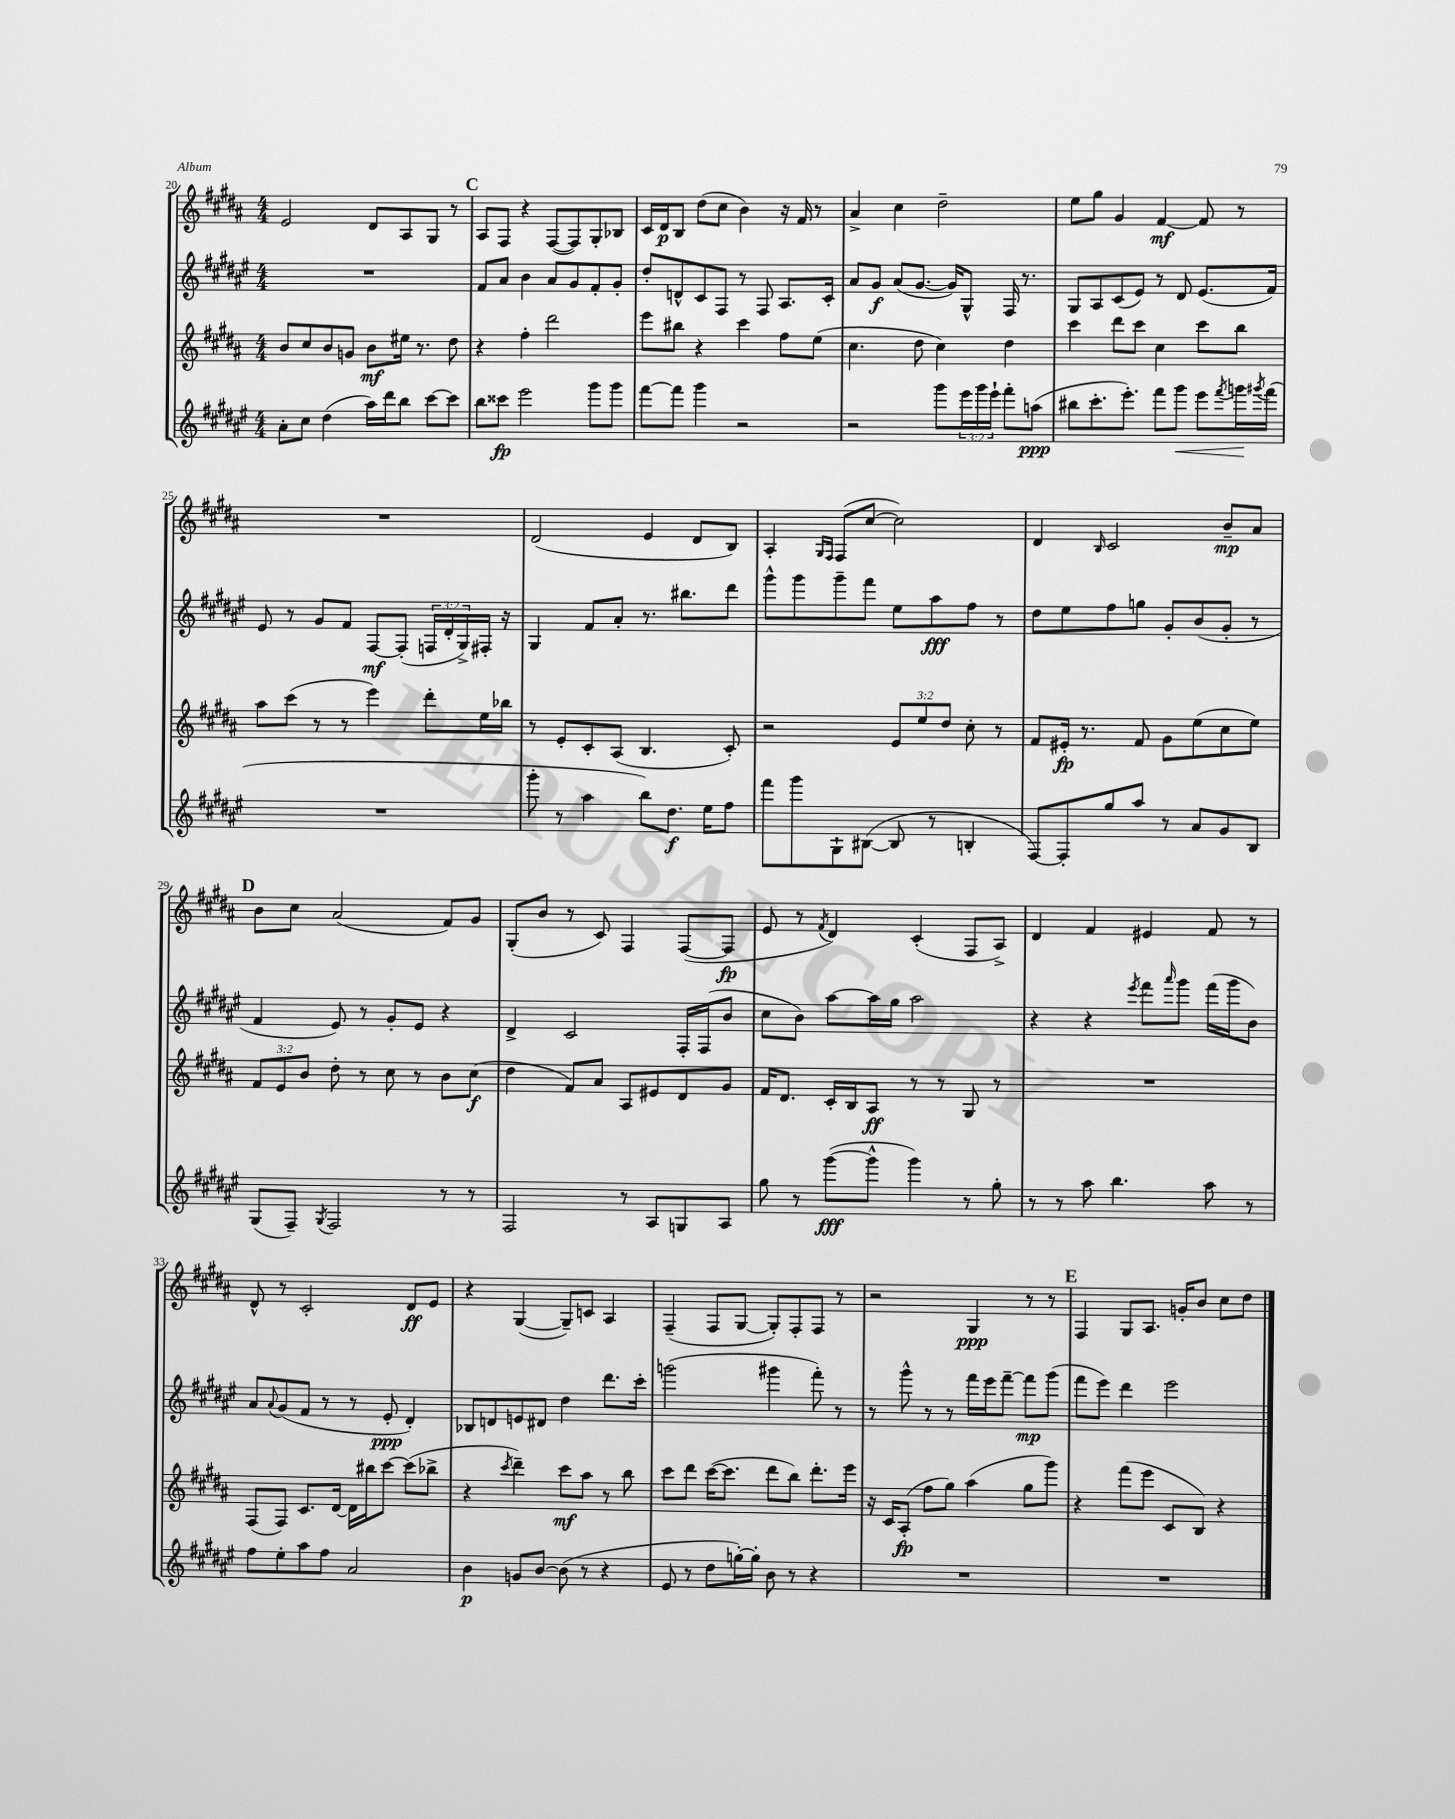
<<
\new StaffGroup <<
\new Staff = "s0" {
    \clef treble \key b \major \numericTimeSignature \time 4/4
    e'2 dis'8 ais8 gis8 r8 |
    \mark \markup { \bold "C" } ais8 fis8 r4 fis8~( fis8) gis8-. bes8 |
    cis'16 dis'16\p b8 dis''8( cis''8 b'4) r16 fis'16 r8 |
    ais'4-> cis''4 dis''2-- |
    e''8 gis''8 gis'4 fis'4~\mf fis'8 r8 |
    R1 |
    dis'2( e'4 dis'8 b8) |
    ais4-. \grace { gis16 fis16 } fis8( cis''8~ cis''2) |
    dis'4 \grace { b16 } cis'2 b'8--\mp ais'8 |
    \mark \markup { \bold "D" } b'8 cis''8 ais'2( fis'8) gis'8 |
    gis8-.( b'8 r8 cis'8) fis4 fis8~( fis8\fp |
    e'8 r8 \acciaccatura { fis'8 } dis'4) cis'4-.( fis8 ais8->) |
    dis'4 fis'4 eis'4 fis'8 r8 |
    dis'8-^ r8 cis'2-. dis'8\ff e'8 |
    r4 gis4~( gis8--) c'8 ais4 |
    fis4--( fis8 gis8~ gis8-.) fis8-. fis8 r8 |
    r2 gis4\ppp r8 r8 |
    \mark \markup { \bold "E" } fis4 gis8 ais8. g'16-. b'8 cis''8 dis''8 \bar "|." |
}
\new Staff = "s1" {
    \clef treble \key fis \major \numericTimeSignature \time 4/4 \override Staff.TupletNumber.text = #tuplet-number::calc-fraction-text
    R1 |
    \mark \markup { \bold "C" } fis'8 ais'8 b'4 ais'8 gis'8 fis'8-. gis'8-. |
    dis''8-. d'8-^ cis'8 fis8 r8 fis8 ais8. cis'16-. |
    ais'8 gis'8\f ais'8( gis'8.~ gis'16) gis8-^ fis16 r8. |
    gis8 ais8 cis'8( eis'8) r8 dis'8 eis'8.( fis'16) |
    eis'8 r8 gis'8 fis'8 fis8~\mf fis8-.( \tuplet 3/2 { f16 dis'16-. gis16->) } fis16-. r16 |
    gis4 fis'8 ais'8-. r8. bis''8. dis'''8 |
    gis'''8-^ gis'''8 gis'''8-- fis'''8 eis''8 ais''8\fff fis''8 r8 |
    dis''8 eis''8 fis''8 g''8 gis'8-. b'8( gis'8-. r8 |
    \mark \markup { \bold "D" } fis'4 eis'8) r8 gis'8-. eis'8 r4 |
    dis'4-> cis'2 fis16-. fis16( b'8 |
    cis''8 b'8) ais''8~ ais''16 gis''16 ais''2 |
    r4 r4 \acciaccatura { eis'''8 } fis'''8 \grace { ais'''16 } gis'''8 fis'''16( gis'''16 b'8) |
    ais'8 \appoggiatura { ais'8 } gis'8( fis'8 r8 r8 eis'8-.\ppp dis'4-.) |
    bes8 d'8 e'8 dis'8 dis''4 dis'''8. cis'''16-. |
    g'''2( gis'''4 fis'''8-.) r8 |
    r8 gis'''8-^ r8 r8 fis'''16 eis'''16 fis'''8~-- fis'''8\mp gis'''8( |
    \mark \markup { \bold "E" } fis'''8 eis'''8) dis'''4 eis'''2 \bar "|." |
}
\new Staff = "s2" {
    \clef treble \key b \major \numericTimeSignature \time 4/4 \override Staff.TupletNumber.text = #tuplet-number::calc-fraction-text
    b'8 cis''8 b'8 g'8 b'8\mf eis''16 r8. dis''8 |
    \mark \markup { \bold "C" } r4 fis''4-. dis'''2 |
    e'''8 bis''8 r4 cis'''4 fis''8 e''8( |
    cis''4. dis''8 cis''4) dis''4 |
    cis'''4 dis'''8 cis'''8 cis''4 cis'''8 b''8 |
    ais''8 cis'''8( r8 r8 e'''4) dis'''8-. e''16 bes''16 |
    r8 e'8-. cis'8-. ais8( b4. cis'8-.) |
    r2 \tuplet 3/2 { e'8 e''8 dis''8 } cis''8-. r8 |
    fis'8 eis'16-.\fp r8. fis'8 gis'8 e''8( cis''8 e''8) |
    \mark \markup { \bold "D" } \tuplet 3/2 { fis'8 e'8 b'8 } dis''8-. r8 cis''8 r8 b'8 cis''8\f( |
    dis''4 fis'8) ais'8 ais8 eis'8 dis'8 gis'8 |
    fis'16 dis'8. cis'16-. b16 ais8\ff r8 r8 gis8 r8 |
    R1 |
    fis8( fis8) cis'8. dis'16~ dis'16 bis''16 cis'''8~ cis'''8( bes''8-> |
    r4 \acciaccatura { cis'''8 } dis'''4--) cis'''8\mf ais''8 r8 b''8 |
    cis'''8 dis'''8 cis'''16~( cis'''8. dis'''8 b''8) dis'''8.-. e'''16 |
    r16 cis'16 ais8-.\fp( fis''8 gis''8) ais''4( gis''8 gis'''8) |
    \mark \markup { \bold "E" } r4 fis'''8( e'''8 cis'8 b8) r4 \bar "|." |
}
\new Staff = "s3" {
    \clef treble \key fis \major \numericTimeSignature \time 4/4 \override Staff.TupletNumber.text = #tuplet-number::calc-fraction-text
    ais'8-. cis''8 dis''4( ais''16) dis'''16 b''8 cis'''8~ cis'''8 |
    \mark \markup { \bold "C" } b''8 cisis'''8\fp eis'''2 gis'''8 gis'''8 |
    fis'''8~ fis'''8 gis'''4 r2 |
    r2 gis'''8 \tuplet 3/2 { eis'''16 gis'''16 eis'''16-! } fis'''8-. a''8\ppp( |
    bis''8 cis'''8.-. eis'''8.-.) fis'''8 gis'''8\< eis'''8 \acciaccatura { fis'''8 } g'''16\! \acciaccatura { gis'''8 } fis'''16( |
    R1 |
    gis'''8-. r8 ais''4 b''8) dis''8.\f eis''16 fis''8 |
    fis'''8 gis'''8 gis8-! bis8~( bis8 r8 b4-. |
    fis8~) fis8-. gis''8 ais''8 r8 ais'8 gis'8 b8 |
    \mark \markup { \bold "D" } gis8( fis8--) \acciaccatura { gis8 } fis2 r8 r8 |
    fis2 r8 ais8 g8 ais8 |
    gis''8 r8 gis'''8~\fff( gis'''8-^ gis'''4) r8 gis''8-. |
    r8 r8 ais''8 b''4. ais''8 r8 |
    fis''8 eis''8-. ais''8 fis''8 ais'2 |
    b'4\p g'8 b'8~ b'8( r8 r4 |
    eis'8 r8 dis''8 g''16~-.) g''16-. b'8 r8 r4 |
    R1 |
    \mark \markup { \bold "E" } R1 \bar "|." |
}
>>
>>
\layout { \context { \Score currentBarNumber = #20 } }
